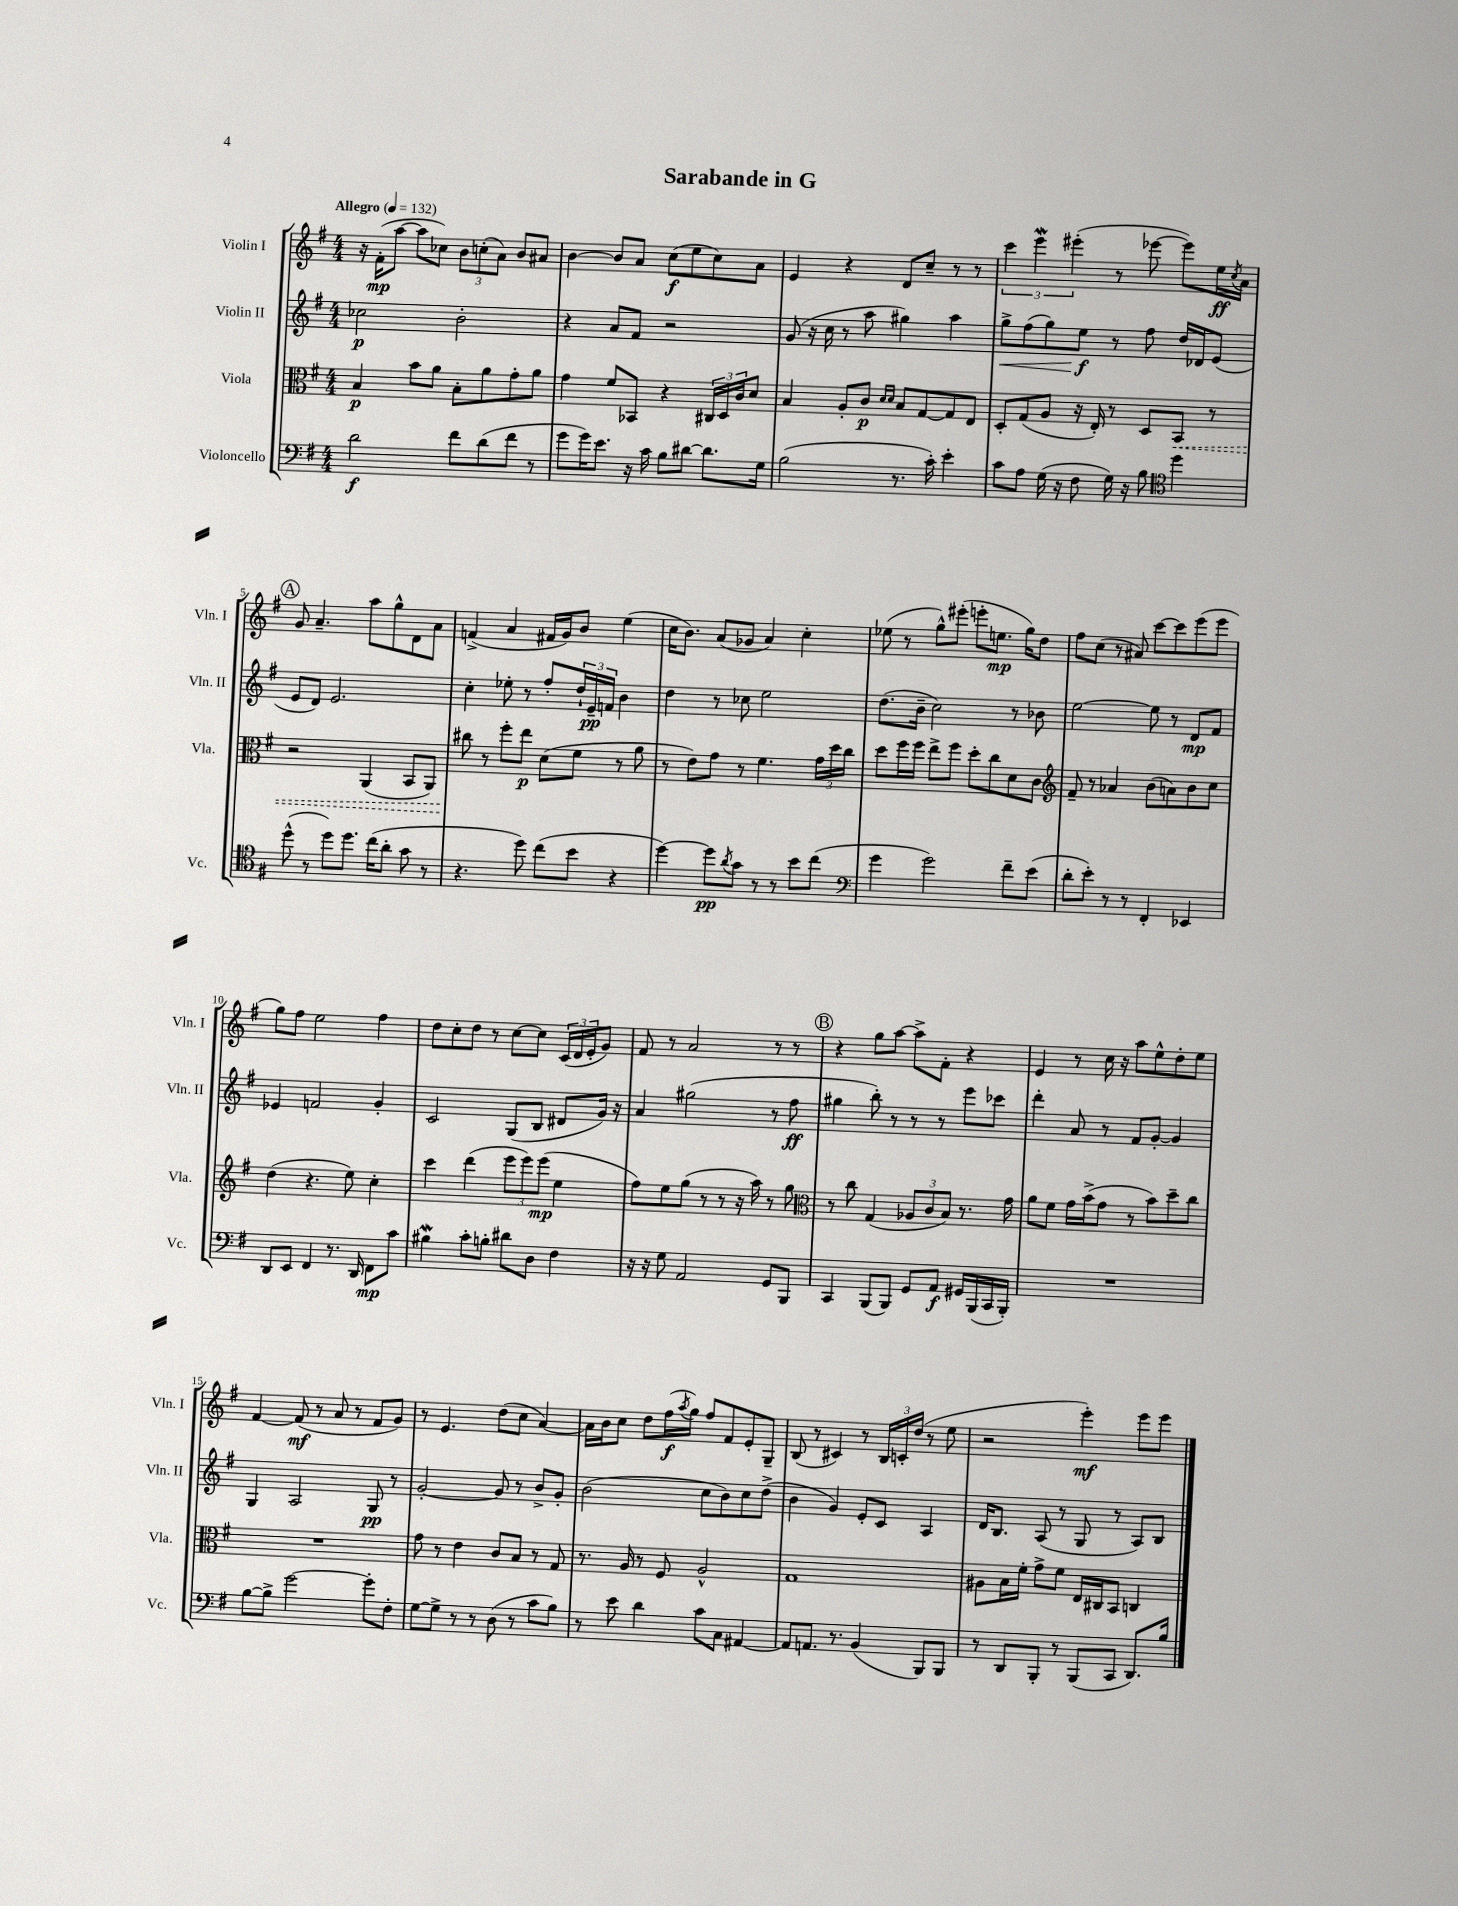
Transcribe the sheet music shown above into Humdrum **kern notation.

**kern	**dynam	**kern	**dynam	**kern	**dynam	**kern	**dynam
*part4	*part4	*part3	*part3	*part2	*part2	*part1	*part1
*staff4	*staff4	*staff3	*staff3	*staff2	*staff2	*staff1	*staff1
*I"Violoncello	*	*I"Viola	*	*I"Violin II	*	*I"Violin I	*
*I'Vc.	*	*I'Vla.	*	*I'Vln. II	*	*I'Vln. I	*
*clefF4	*	*clefC3	*	*clefG2	*	*clefG2	*
*k[f#]	*	*k[f#]	*	*k[f#]	*	*k[f#]	*
*M4/4	*	*M4/4	*	*M4/4	*	*M4/4	*
*MM132	*	*MM132	*	*MM132	*	*MM132	*
=1	=1	=1	=1	=1	=1	=1	=1
!	!	!	!	!	!	!LO:TX:a:B:t=Allegro	!
2d\	f	4B/	p	2cc-X\	p	16r	.
.	.	.	.	.	.	(16f#'\KL	mp
.	.	.	.	.	.	[8aa\J	.
.	.	8b\L	.	.	.	8aa\L]	.
.	.	8a\J	.	.	.	8cc-X\J)	.
8f#\L	.	8B'\L	.	2b'\	.	12b\L	.
.	.	.	.	.	.	(12ccn'\	.
(8d\	.	8a\	.	.	.	.	.
.	.	.	.	.	.	12a\J)	.
8f#\J	.	8g'\	.	.	.	8b/L	.
8r	.	8a\J	.	.	.	8a#X/J	.
=2	=2	=2	=2	=2	=2	=2	=2
8g\L	.	4g\	.	4r	.	[4b\	.
16g\K)	.	.	.	.	.	.	.
8.e\J	.	.	.	.	.	.	.
.	.	8f#/L	.	8a/L	.	8b/L]	.
16r	.	8BB-X/J	.	8f#/J	.	8a/J	.
16c\	.	.	.	.	.	.	.
8B\L	.	4r	.	2r	.	(8cc\L	f
[8d#X\J	.	.	.	.	.	8ee\	.
8.d#\L]	.	24C#X/LL	.	.	.	8cc\)	.
.	.	24D/	.	.	.	.	.
.	.	24c/J	.	.	.	.	.
.	.	8d/J	.	.	.	8a\J	.
16G\Jk	.	.	.	.	.	.	.
=3	=3	=3	=3	=3	=3	=3	=3
(2B\	.	4B/	.	(8g/	.	4e/	.
.	.	.	.	16r	.	.	.
.	.	.	.	16cc\	.	.	.
.	.	8A'/L	.	8r	.	4r	.
.	.	8c/J	p	8aa\	.	.	.
.	.	16qqd/LL	.	.	.	.	.
.	.	16qqd/JJ	.	.	.	.	.
8.r	.	8B/L	.	4gg#X\)	.	8d/L	.
.	.	[8G/	.	.	.	8cc~/J	.
16c'\)	.	.	.	.	.	.	.
4e'\	.	8G/]	.	4aa\	.	8r	.
.	.	8E/J	.	.	.	8r	.
=4	=4	=4	=4	=4	=4	=4	=4
!	!	!	!	!	!LO:HP:b	!	!
8c\L	.	8D'/L	.	8gg^\L	<	6ccc\	.
8A\J	.	(8G/	.	(8ff#\	.	.	.
.	.	.	.	.	.	6eeeW\	.
(16G\	.	8A/J	.	8gg\)	.	.	.
16r	.	.	.	.	.	.	.
.	.	.	.	.	.	(6eee#X'\	.
8F#\	.	16r	.	8ee\J	f	.	.
.	.	16E'/)	.	.	.	.	.
16G\)	.	8r	.	8r	[	8r	.
16r	.	.	.	.	.	.	.
8B\	.	8D/L	.	8ff#\	.	[8eee-X\	.
*clefC4	*	*	*	*	*	*	*
!	!	!	!LO:HP:b	!	!	!	!
4dd\	.	8BB/J	<	16dd/LL	.	8eee-\L])	.
.	.	.	.	16d-X/J	.	.	.
.	.	8r	.	(8e/J	.	16ee\L	ff
.	.	.	.	.	.	8qcc/	.
.	.	.	.	.	.	16a\JJ	.
!!LO:LB:g=z
!!LO:REH:place=s1:t=A
=5	=5	=5	=5	=5	=5	=5	=5
(8dd^^\	.	2r	.	8e/L	.	8g/	.
8r	.	.	.	8d/J)	.	4.a~/	.
8dd\L)	.	.	.	2.e/	.	.	.
8.dd\J	.	.	.	.	.	.	.
.	.	(4AA/	.	.	.	8aa\L	.
(16cc\KL	.	.	.	.	.	.	.
8a'\J	.	.	.	.	.	8gg^^\	.
8g\	.	8BB/L	.	.	.	8d\	.
8r	.	8AA/J)	.	.	.	8a\J	.
=6	=6	=6	=6	=6	=6	=6	=6
4.r	.	8cc#X\	.	4cc'\	.	(4fn^/	.
.	.	8r	[	.	.	.	.
.	.	8ff#'\L	.	8ee-X'\	.	4a/	.
8dd\)	.	8ee\J	p	8r	.	.	.
(8cc\L	.	(8d\L	.	8ff#'/L	.	16f#X/LL	.
.	.	.	.	.	.	16g/J)	.
8b\J	.	8f#\J	.	24dd`/L	.	8b/J	.
.	.	.	.	24e~/	pp	.	.
.	.	.	.	24fn/JJ	.	.	.
4r	.	8r	.	4b\	.	(4ee\	.
.	.	8a\	.	.	.	.	.
=7	=7	=7	=7	=7	=7	=7	=7
[4dd\)	.	8r	.	4dd\	.	16cc\KL	.
.	.	.	.	.	.	8.b\J)	.
.	.	8e\L)	.	.	.	.	.
8dd\L]	pp	8g\J	.	8r	.	(8a/L	.
8qa/	.	.	.	.	.	.	.
8g\J	.	8r	.	8cc-X\	.	8g-X/J	.
8r	.	4.f#\	.	2ee\	.	4a/)	.
8r	.	.	.	.	.	.	.
8b\L	.	.	.	.	.	4cc'\	.
(8cc\J	.	24g\LL	.	.	.	.	.
.	.	24dd\	.	.	.	.	.
.	.	24cc\JJ	.	.	.	.	.
=8	=8	=8	=8	=8	=8	=8	=8
*clefF4	*	*	*	*	*	*	*
4g\	.	8dd\L	.	(8.dd\L	.	(8ee-X\	.
.	.	16ff#\L	.	.	.	8r	.
.	.	16ff#\JJ	.	16b~\Jk	.	.	.
2g\)	.	8ee^\L	.	2cc\)	.	8gg^^\L)	.
.	.	8ff#\J	.	.	.	(8eee#X'\J	.
.	.	8dd'\L	.	.	.	8eeen'\L	.
.	.	8cc\	.	.	.	8.een\J	mp
8f#~\L	.	8d\	.	8r	.	.	.
.	.	.	.	.	.	16gg\KL)	.
(8e\J	.	8c\J	.	8b-X\	.	8dd\J	.
=9	=9	=9	=9	=9	=9	=9	=9
*	*	*clefG2	*	*	*	*	*
8d'\L	.	8f#~/	.	[2ee\	.	8ff#\L	.
8e'\J)	.	8r	.	.	.	(8cc\J	.
8r	.	4a-X/	.	.	.	8r	.
8r	.	.	.	.	.	8a#X/)	.
4FF#'/	.	(8b\L	.	8ee\]	.	[8ccc\L	.
.	.	8an\)	.	8r	.	8ccc\]	.
4EE-X/	.	8b\	.	8d/L	mp	(8eee\	.
.	.	8cc\J	.	8f#/J	.	8eee\J	.
!!LO:LB:g=z
=10	=10	=10	=10	=10	=10	=10	=10
8DD/L	.	(4dd\	.	4e-X/	.	8gg\L)	.
8EE/J	.	.	.	.	.	8ff#\J	.
4FF#/	.	4.r	.	2fn/	.	2ee\	.
8.r	.	.	.	.	.	.	.
.	.	8ee\)	.	.	.	.	.
16DD/	.	.	.	.	.	.	.
8FF#\L	mp	4cc'\	.	4g'/	.	4ff#\	.
8c\J	.	.	.	.	.	.	.
=11	=11	=11	=11	=11	=11	=11	=11
4B#XW\	.	4ccc\	.	2c/	.	8dd\L	.
.	.	.	.	.	.	8cc'\	.
8c'\L	.	(4ddd\	.	.	.	8dd\J	.
8Bn'\J	.	.	.	.	.	8r	.
8d#X\L	.	12eee\L	.	(8G/L	.	[8cc\L	.
.	.	12eee\)	.	.	.	.	.
8D\J	.	.	.	8B/J	.	8cc\J]	.
.	.	(12eee\J	mp	.	.	.	.
4F#\	.	4ee\	.	8d#X/L	.	(24c/LL	.
.	.	.	.	.	.	24d/	.
.	.	.	.	.	.	24e'/J	.
.	.	.	.	16g/Jk)	.	8g/J)	.
.	.	.	.	16r	.	.	.
=12	=12	=12	=12	=12	=12	=12	=12
16r	.	8ff#\L)	.	4a/	.	8f#/	.
16r	.	.	.	.	.	.	.
8G\	.	8ee\	.	.	.	8r	.
2AA/	.	(8gg\J	.	(2gg#X\	.	2a/	.
.	.	8r	.	.	.	.	.
.	.	8r	.	.	.	.	.
.	.	16r	.	.	.	.	.
.	.	16aa\)	.	.	.	.	.
8GG/L	.	8r	.	8r	.	8r	.
8BBB/J	.	8gg\	.	8ff#\	ff	8r	.
!!LO:REH:place=s1:t=B
=13	=13	=13	=13	=13	=13	=13	=13
*	*	*clefC3	*	*	*	*	*
4CC/	.	8r	.	4gg#X\	.	4r	.
.	.	8cc\	.	.	.	.	.
(8BBB/L	.	(4G/	.	8bb'\)	.	8gg\L	.
8BBB/J)	.	.	.	8r	.	[8aa\J	.
8GG/L	.	12A-X/L	.	8r	.	8aa^\L]	.
.	.	12c/	.	.	.	.	.
8AA/J	f	.	.	8r	.	8f#'\J	.
.	.	12B/J)	.	.	.	.	.
16GG#X/LL	.	8.r	.	8eee\L	.	4r	.
(16BBB/	.	.	.	.	.	.	.
16CC/	.	.	.	8ccc-X\J	.	.	.
16BBB'/JJ)	.	16g\	.	.	.	.	.
=14	=14	=14	=14	=14	=14	=14	=14
1r	.	8a\L	.	4ddd'\	.	4e/	.
.	.	8f#\J	.	.	.	.	.
.	.	16g\LL	.	8a/	.	8r	.
.	.	(16b^\J	.	.	.	.	.
.	.	8g\J	.	8r	.	16cc\	.
.	.	.	.	.	.	16r	.
.	.	8r	.	8f#/L	.	8aa\L	.
.	.	8b\L)	.	[8g'/J	.	8ee^^\	.
.	.	8dd~\	.	4g/]	.	8dd'\	.
.	.	8cc\J	.	.	.	8ee\J	.
!!LO:LB:g=z
=15	=15	=15	=15	=15	=15	=15	=15
[8B\L	.	1r	.	4G/	.	[4f#/	.
8B^\J]	.	.	.	.	.	.	.
[2g\	.	.	.	2A/	.	(8f#/]	mf
.	.	.	.	.	.	8r	.
.	.	.	.	.	.	8a/	.
.	.	.	.	.	.	8r	.
8g'\L]	.	.	.	8G/	pp	8f#/L	.
8F#'\J	.	.	.	8r	.	8g/J)	.
=16	=16	=16	=16	=16	=16	=16	=16
[8G\L	.	8g\	.	[2g'/	.	8r	.
8G^\J]	.	8r	.	.	.	4.e/	.
8r	.	4e\	.	.	.	.	.
8r	.	.	.	.	.	.	.
(8D\	.	8c/L	.	8g/]	.	(8dd\L	.
8r	.	8B/J	.	8r	.	8cc\J	.
8c\L	.	8r	.	8b^/L	.	[4a/)	.
8B\J)	.	8G/	.	8g'/J	.	.	.
=17	=17	=17	=17	=17	=17	=17	=17
8r	.	8.r	.	(2b\	.	16a\LL]	.
.	.	.	.	.	.	16b\J	.
8e\	.	.	.	.	.	8cc\J	.
.	.	16A/	.	.	.	.	.
4d\	.	8r	.	.	.	8dd\L	.
.	.	8F#/	.	.	.	(16ff#\L	f
.	.	.	.	.	.	8qaa/	.
.	.	.	.	.	.	16gg\JJ)	.
8c\L	.	2A^^/	.	8cc\L	.	8ff#/L	.
8C\J	.	.	.	8b\)	.	8f#/	.
[4AA#X/	.	.	.	8cc\	.	8e'/	.
.	.	.	.	(8dd^\J	.	8G~/J	.
=18	=18	=18	=18	=18	=18	=18	=18
8AA#/L]	.	1G	.	4b\	.	(8B/	.
8.AAn/J	.	.	.	.	.	8r	.
.	.	.	.	4g/)	.	4c#X/)	.
8.r	.	.	.	.	.	.	.
(4BB/	.	.	.	8e'/L	.	8r	.
.	.	.	.	8c/J	.	24B/LL	.
.	.	.	.	.	.	24cn'/	.
.	.	.	.	.	.	(24dd/JJ	.
8BBB/L)	.	.	.	4A/	.	8r	.
8BBB/J	.	.	.	.	.	8ee\	.
=19	=19	=19	=19	=19	=19	=19	=19
8r	.	8A#X\L	.	16d/KL	.	2r	.
.	.	.	.	8.B/J	.	.	.
8DD/L	.	16B\L	.	.	.	.	.
.	.	16f#'\JJ	.	.	.	.	.
8BBB'/J	.	8g^\L	.	(8A/	.	.	.
8r	.	8f#\J	.	8r	.	.	.
(8BBB/L	.	16E/LL	.	8G/	.	4eee'\)	mf
.	.	16C#X/J	.	.	.	.	.
8CC/J	.	8BB/J	.	8r	.	.	.
8.DD/L)	.	4Cn/	.	8A/L)	.	8eee\L	.
.	.	.	.	8B/J	.	8eee\J	.
16B/Jk	.	.	.	.	.	.	.
==	==	==	==	==	==	==	==
*-	*-	*-	*-	*-	*-	*-	*-
